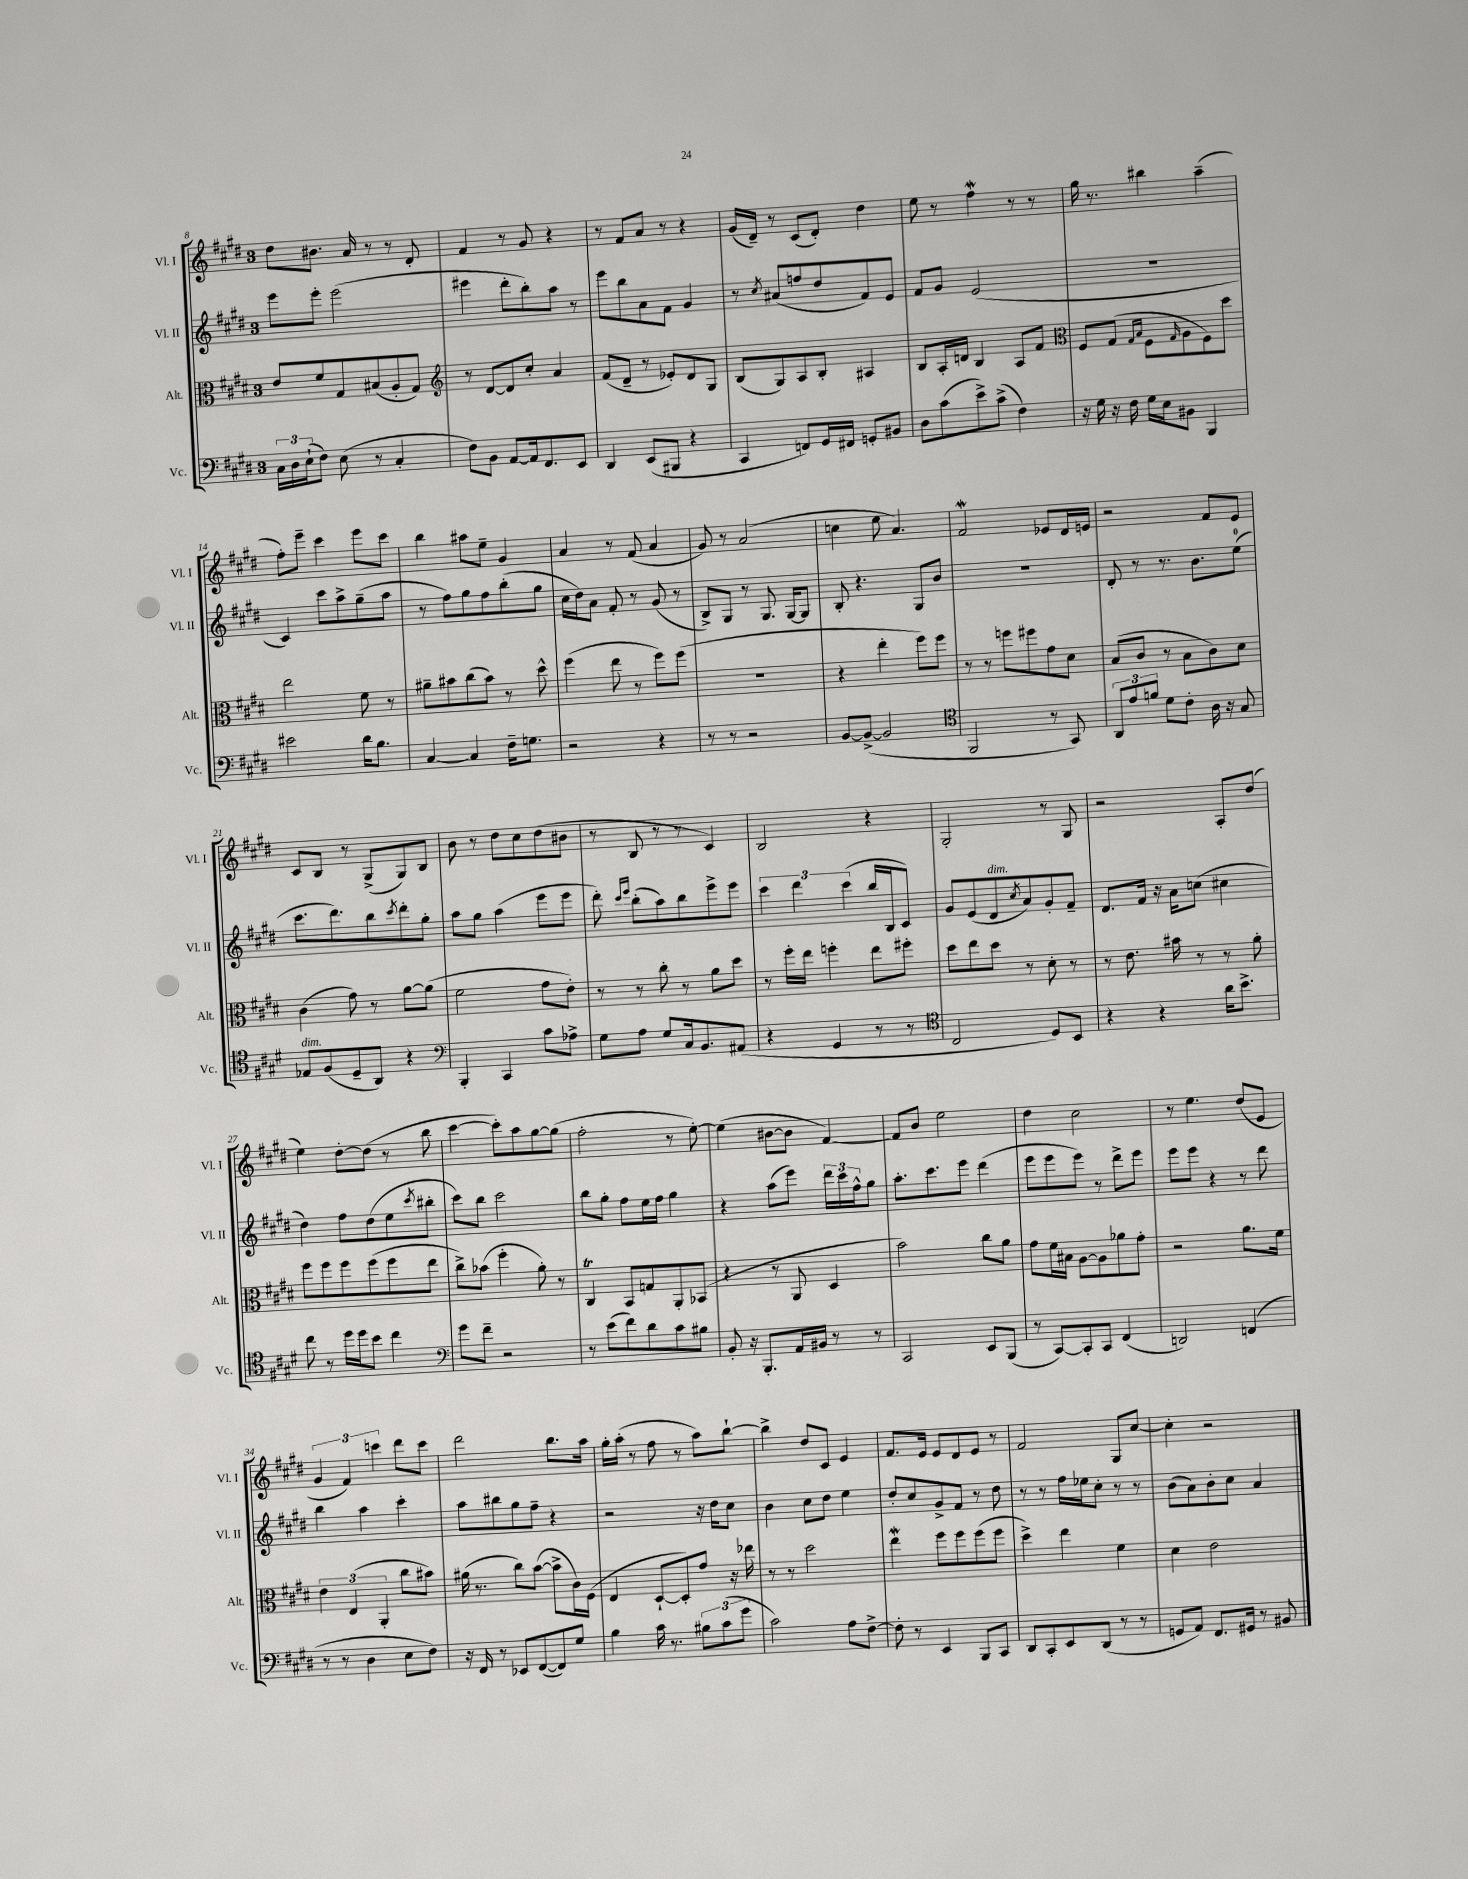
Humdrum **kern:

**kern	**kern	**kern	**kern
*staff4	*staff3	*staff2	*staff1
*clefF4	*clefC3	*clefG2	*clefG2
*k[f#c#g#d#]	*k[f#c#g#d#]	*k[f#c#g#d#]	*k[f#c#g#d#]
*M3/4	*M3/4	*M3/4	*M3/4
24C#\LL	8e/L	8eee\L	8dd#\L
24D#\	.	.	.
(24E`\J	.	.	.
8F#\J)	8f#/	8eee'\J	8.b#\J
(8E\	8G#/	(2eee\	.
.	.	.	16a/
8r	(8B#/	.	8r
4C#'/	8A'/	.	8r
.	8G#/J)	.	8d#'/
=	=	=	=
*	*clefG2	*	*
8F#\L)	8r	4eee#\	4f#/
8BB\J	[8d#/L	.	.
[8AA/L	8d#/]	8ddd#'\L	8r
16AA/]k	8cc#'/J	8bb'\)	8g#/
8.FF#/	.	.	.
.	4a/	8aa\J	4r
8EE/J	.	8r	.
=	=	=	=
4DD#/	(8f#/L	8eee\L	8r
.	8d#~/J	8bb\	8f#/L
(8EE/L	8r	8a\	8a/J
8BBB#/J	8e-'/L)	8f#\J	8r
4r	8d#/	4g#/	4r
.	8G#/J	.	.
=	=	=	=
4CC#/	(8B/L	8r	(16g#/LL
.	.	.	16d#~/JJ)
.	.	8qcc#/	.
.	8G#/)	(8a#/L	8r
8FF/L)	8A/	8ff/	(8c#/L
16GG#/L	8B'/J	8dd#/	8d#'/J)
16FF#/JJ	.	.	.
8GG'/L	4A#/	8f#/)	4dd#\
8BB#/J	.	8e/J	.
=	=	=	=
8D#\L	8B/L	8f#/L	8ee\
(8c#\	16A'/L	8g#/J	8r
.	16d/JJ	.	.
8e^\)	4B/	(2e/	4ff#\
(8c#^\J	.	.	.
4F#\)	8A/L	.	8r
.	8f#/J	.	8r
=	=	=	=
*	*clefC3	*	*
16r	8F#/L	2.r	16gg#\
16G#\	.	.	8.r
16r	(8G#/J	.	.
16F#\	.	.	.
.	16qqG#/LL	.	.
.	16qqB/JJ	.	.
16G#\LL	8F#\L	.	4bb#\
16E\J	.	.	.
.	16qqG#/	.	.
8BB#\J	8A\	.	.
4BBB/	8F#\)	.	(4aa~\
.	8dd#\J	.	.
=	=	=	=
2e#\	2ee\	4c#/)	8ff#'\L)
.	.	.	8eee~\J
.	.	8ccc#\L	4ccc#\
.	.	8aa^\	.
16d#\LK	8f#\	(8gg#~\	8eee\L
8.B\J	.	.	.
.	8r	8aa\J	8ccc#\J
=	=	=	=
[4C#/	8a#~\L	8r	4bb\
.	8b#\	8ff#\L)	.
4C#/]	(8cc#\	8gg#\	8aa#\L
.	8b#\J)	8ff#\	8ee~\J
16F#~\LK	8r	(8bb'\	4g#/
8.G\J	.	.	.
.	8dd#^^\	8gg#\J	.
=	=	=	=
2r	(4ff#\	16cc#\LL	4a/
.	.	16dd#\J)	.
.	.	8a\J	.
.	8ee\	8f#'/	8r
.	8r	8r	(8f#/
4r	8ff#\L)	(8g#/	4a/
.	(8ff#\J	8r	.
=	=	=	=
8r	2.r	8B^/L)	8g#/)
8r	.	8G#/J	8r
2r	.	8r	(2a/
.	.	8.G#/	.
.	.	[16G#/LK	.
.	.	8G#/]J	.
=	=	=	=
[8BB/L	4r	8B'/	4cc\
(8BB^/_J	.	4.r	.
2BB/]	4ee'\	.	8ee\
.	.	.	4.a/)
.	8ff#\L)	8G#/L	.
.	8ff#\J	8b/J	.
=	=	=	=
*clefC4	*	*	*
2FF#/	8r	2.r	2f#/
.	8r	.	.
.	8ff\L	.	.
.	8ff#\	.	.
8r	8g#\	.	8e-/L
8GG#/)	8d#\J	.	16d#/L
.	.	.	16e/JJ
=	=	=	=
12AA/L	(8B/L	8d#'/	2r
12e/	.	.	.
.	8c#/J	8r	.
12f/J	.	.	.
8d#\L	8r	8.r	.
8c#'\J	8B\L	.	.
.	.	8.b\L	.
16A\	8c#\)	.	8f#/L
16r	.	.	.
8G#/	8d#\J	(8ee\J	8e/J
=	=	=	=
8E-/L	(4c#\	8.ccc#\L	8c#/L
(8F#/	.	.	8B/J
.	.	8.ddd#\)	.
8D#~/	8g#\)	.	8r
8AA/J)	8r	8bb\	(8G#^/L
.	.	8qccc#/	.
4r	[8a\L	8ddd#'\	8G#/)
.	(8a\]J	8gg#'\J	8B/J
=	=	=	=
*clefF4	*	*	*
4BBB'/	2f#\	8aa\L	8b\
.	.	8gg#\J	8r
4CC#/	.	(4aa\	8dd#\L
.	.	.	8cc#\
8c#\L	8g#\L	8eee\L	(8dd#\
8A-^\J	8e'\J)	8eee\J	8b#\J
=	=	=	=
8G#\L	8r	8ddd#'\)	8r
.	.	16qqccc#/LL	.
.	.	16qqeee/JJ	.
8A\J	8r	(8bb'\L	8B/
8G#/L	8cc#'\	8aa\)	8r
16C#/k	8r	8bb\	8r
8.BB/	.	.	.
.	8a\L	8eee^\	4c#/)
(8AA#/J	8dd#\J	8eee\J	.
=	=	=	=
4r	8r	6ccc#\	2B/
.	16ff#'\LL	.	.
.	.	6ddd#\	.
.	16ee\JJ	.	.
4GG#/	4ff'\	.	.
.	.	(6ccc#\	.
8r	8ee\L	16bb/LL	4r
.	.	16B/J	.
8r	8ff#'\J	8c#/J)	.
=	=	=	=
*clefC4	*	*	*
2C#/	8dd#\L	8g#/L	2G#'/
.	8ee\	(8e/	.
.	8dd#\J	8d#/	.
.	.	8qcc#/	.
.	8r	8a/)	.
8D#/L)	8d#'\	8g#'/	8r
8BB/J	8r	8f#~/J	8G#/
=	=	=	=
4r	8r	8.d#/L	2r
.	8.e\	.	.
.	.	16f#/Jk	.
4r	.	16r	.
.	16b#\	16a\LK	.
.	8r	(8cc\J	.
16a\LK	8r	4cc#\	8A'/L
8.b^\J	.	.	.
.	8a'\	.	(8dd#/J
=	=	=	=
8cc#\	8ff#\L	4dd#\)	4ee\)
8r	8ff#\	.	.
16dd#\LL	8ff#\	8ff#\L	[8dd#'\L
16dd#\J	.	.	.
8b\J	(8ff#\	(8dd#\	(8dd#\]J
4cc#\	8ff#\	8ee\	8r
.	.	8qccc#/	.
.	8ee\J	8bb#'\J	8bb\
=	=	=	=
*clefF4	*	*	*
8g#\L	8cc#^\L)	8ccc#\L)	[4ccc#\
8f#~\J	(8b-\J	8bb\J	.
2r	4ff#'\	2ccc#\	8ccc#'\]L)
.	.	.	8aa\
.	8a'\)	.	[8gg#\
.	8r	.	(8gg#\]J
=	=	=	=
8r	4C#/	8bb\L	2ff#'\
(8e\L	.	8gg#'\J	.
8f#\)	8BB/L	8ff#\L	.
8d#\	8G/	16ee\L	.
.	.	16ff#\JJ	.
8c#\	8AA'/	4gg#\	8r
8B#\J	(8BB-/J	.	[8ee'\)
=	=	=	=
8BB'/	4r	4r	(4ee\]
16r	.	.	.
8.BBB'/L	.	.	.
.	8r	(8aa\L	[8b#\L
16AA/L	8AA/	8eee\J)	8b#\]J
16BB#/JJ	.	.	.
8r	4D#/	24ddd#\LL	[4f#/)
.	.	24ccc#\	.
.	.	24ff#^^\J	.
8r	.	8gg#\J	.
=	=	=	=
2CC#/	2b\)	8.aa'\L	8f#/]L
.	.	.	8b/J
.	.	8.ccc#\	.
.	.	.	2ee\
.	.	8eee\J	.
8EE/L	8cc#\L	(4ddd#\	.
(8BBB/J	8a\J	.	.
=	=	=	=
8r	8g#\L	8eee\L	4dd#\
[8CC#/L)	16f#\L	8eee\	.
.	16B#\JJ	.	.
8CC#'/]	[8A\L	8eee\J)	2cc#\
8CC#/J	8A\]	8r	.
(4FF#/	8a-\	8ddd#^\L	.
.	8g#'\J	8eee\J	.
=	=	=	=
2DD/)	2r	8eee\L	8r
.	.	8eee\J	4.ee\
.	.	4r	.
(4FF/	8.a\L	8r	(8dd#/L
.	.	8ddd#\	8e/J
.	16f#\Jk	.	.
=	=	=	=
8r	6e\	4bb\	6g#/
8r	.	.	.
.	(6E/	.	6f#/)
4D#\	.	4aa\	.
.	6AA'/	.	6ccc\
8E\L	8cc#\L	4ccc#'\	8ddd#\L
8F#\J)	8b#\J)	.	8ccc\J
=	=	=	=
16r	(16a#\	8aa\L	2ddd#\
16FF#/	8.r	.	.
8r	.	8bb#\	.
8EE-/L	8cc#\L)	8gg#\	.
([8FF#/	([8b\J	8ff#~\J	.
8FF#/])	8b^\]L	4r	8.bb\L
8G#/J	16c#\L)	.	.
.	(16F#\JJ	.	16aa\Jk
=	=	=	=
4B\	4E/	2r	16gg#'\LL
.	.	.	(16aa'\JJ
.	.	.	8r
16c#\	[8D#`/L	.	8ff#\
8.r	.	.	.
.	8D#'/])	.	8r
12B#\L	8g#/J	16r	8aa\L)
.	.	16dd#\LK	.
(12c#\	.	.	.
.	16r	8cc#\J	[8bb`\J
12g#\J	.	.	.
.	16ee-\	.	.
=	=	=	=
2c#\)	8r	4b\	4bb^\]
.	8r	.	.
.	2dd#\	8cc#\L	8dd#/L
.	.	8dd#\J	8c#/J
8A\L	.	4ee\	4e/
[8F#^\J	.	.	.
=	=	=	=
8F#'\]	4ee\	8dd#'/L	8.f#/L
8r	.	8cc#/	.
.	.	.	16e/Jk
4EE/	8ff#\L	8g#^/	8e/L
.	8ff#\	8f#/J	8d#/
8BBB/L	(8ff#\	8r	8e/J
8CC#/J	8ff#\J	8dd#\	8r
=	=	=	=
8DD#/L	4dd#^\)	8r	2f#/
8CC#'/	.	8r	.
8EE/	4ee\	16ff#\LL	.
.	.	16ee-\J	.
(8DD#/J	.	8cc#'\J	.
8r	4f#\	8r	8G#/L
8r	.	8r	[8cc#/J
=	=	=	=
8GG/L	4d#\	(8b\L	4cc#'\]
8AA/J)	.	8a\)	.
8.FF#/L	2e\	8b'\	2r
.	.	8cc#\J	.
16GG#/Jk	.	.	.
8r	.	4a/	.
8BB#/	.	.	.
==	==	==	==
*-	*-	*-	*-
